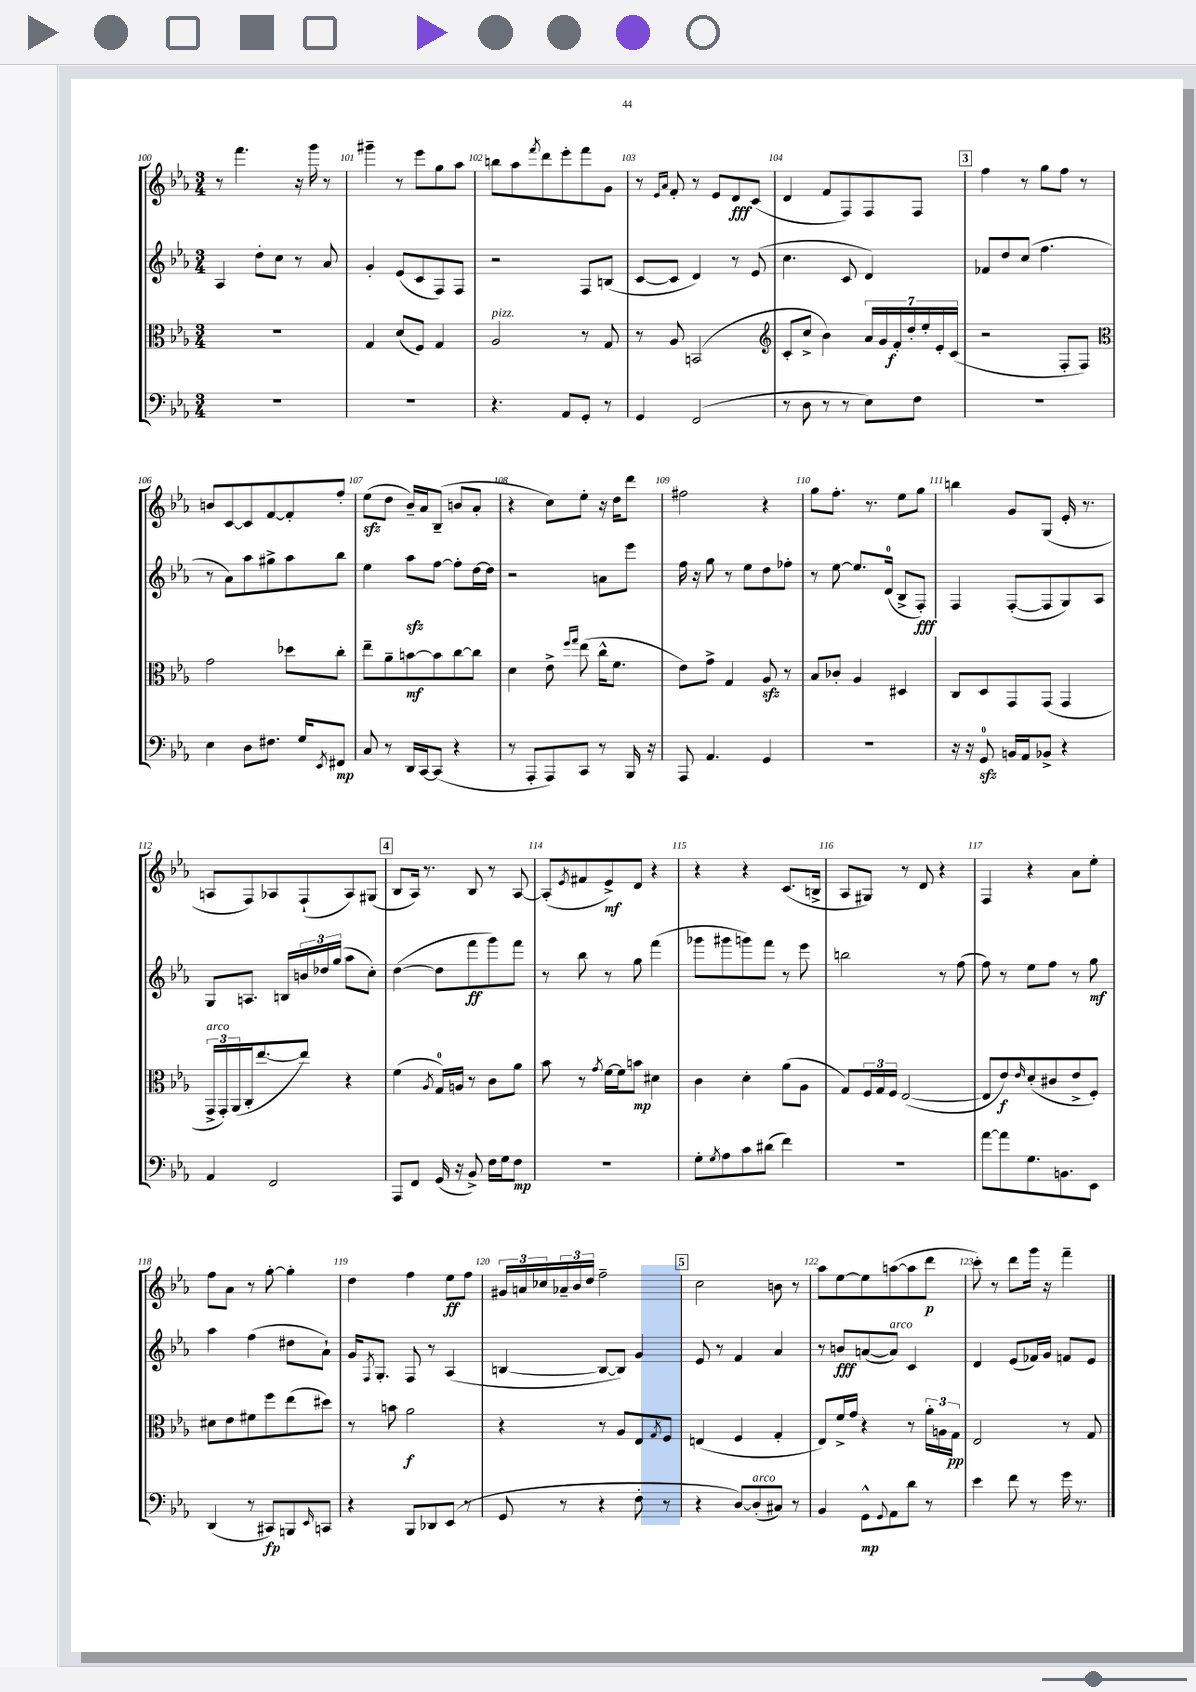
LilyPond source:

<<
\new StaffGroup <<
\new Staff = "s0" {
    \clef treble \key ees \major \numericTimeSignature \time 3/4
    r8 f'''4. r16 g'''16 r8 |
    gis'''4-- r8 ees'''8 g''8 aes''8 |
    b''8 aes''8 \acciaccatura { f'''8 } d'''8 ees'''8-. f'''8 g'8 |
    r8 \grace { ees'16 aes'16 } f'8-. r8 ees'8 d'8\fff c'8( |
    d'4 f'8 f8) f8 f8 |
    \mark \markup { \box "3" } f''4 r8 g''8 f''8 r8 |
    b'8 c'8~ c'8 f'8~ f'8-. f''8-. |
    ees''8\sfz( d''8 bes'16--) aes'16 bes8--( b'8 aes'8-. |
    r4 c''8) ees''8-. r16 d''16 d'''8 |
    fis''2 r4 |
    g''8 f''8.-. r8. ees''8 g''8 |
    b''4 g'8 g8( ees'16-. r8. |
    a8 f8) aes8 f8-!( aes8) gis8( |
    \mark \markup { \box "4" } bes8 aes16) r8. bes8 r8 aes8~ |
    aes8-.( \acciaccatura { ees'8 } fis'8 ees'8->\mf) d'8 r4 |
    r4 r4 c'8.( b16-> |
    aes8 gis8) r8 d'8 r4 |
    f4 r4 aes'8 ees''8-. |
    f''8 aes'8 r8 g''8~-. g''4-. |
    d''4 f''4 ees''8\ff f''8 |
    \tuplet 3/2 { gis'16 a'16 ces''16 } \tuplet 3/2 { aes'16-- bes'16 d''16 } f''2-- |
    \mark \markup { \box "5" } c''2 b'8 r8 |
    aes''8 ees''8~ ees''8 a''8~( a''8 d'''8\p |
    c'''8-.) r8 d'''8 g'''16 r16 f'''4-- \bar "|." |
}
\new Staff = "s1" {
    \clef treble \key ees \major \numericTimeSignature \time 3/4
    aes4 d''8-. c''8 r8 aes'8 |
    g'4-. ees'8( c'8 f8) f8 |
    r2 f8 b8( |
    c'8~ c'8 d'4) r8 ees'8( |
    c''4. c'8 d'4) |
    \mark \markup { \box "3" } fes'8 d''8 c''8( f''4. |
    r8 aes'8) aes''8 gis''8-> aes''8 bes''8 |
    ees''4 aes''8\sfz f''8~ f''8-. d''16~ d''16 |
    r2 a'8 ees'''8 |
    f''16 r16 g''8 r8 ees''8 d''8 fes''8-. |
    r8 ees''8~ ees''8. d'16-0( bes8-> f8-.\fff) |
    f4 f8~-.( f8 g8) aes8 |
    g8 a8. b16 \tuplet 3/2 { b'16 des''16 g''16( } aes''8 c''8-.) |
    \mark \markup { \box "4" } d''4~( d''8 f'''8\ff g'''8) f'''8 |
    r8 bes''8 r8 g''8 f'''4( |
    ges'''8 gis'''8 g'''8) f'''8 r8 ees'''8 |
    b''2 r8 f''8( |
    f''8) r8 ees''8 f''8 r8 g''8\mf |
    aes''4 f''4( dis''8 aes'8-!) |
    g'16 \acciaccatura { f8 } g8.-. f8 r8 aes4( |
    b4~ b8~ b8) g'4 |
    \mark \markup { \box "5" } ees'8 r8 f'4 aes'4 |
    r8 b'8\fff a'8~( a'8^\markup { \italic "arco" }) c'4 |
    d'4 ees'8( fes'16) g'16 f'8 ees'8 \bar "|." |
}
\new Staff = "s2" {
    \clef alto \key ees \major \numericTimeSignature \time 3/4
    R2. |
    g4 d'8( f8) g4 |
    aes2^\markup { \italic "pizz." } r8 g8 |
    r8 aes8 b,2( |
    \clef treble c'8-. c''8-> bes'4) \tuplet 7/4 { aes'16 g'16 f'16-.\f d''16-. ees''16-. ees'16-. c'16( } |
    \mark \markup { \box "3" } r2 f8-. f8) |
    \clef alto g'2 des''8 c''8-. |
    ees''8-- aes'8-- b'8~\mf b'8 c''8~ c''8 |
    d'4 ees'8-> \grace { f''16 g''16 } ees''8( c''16-^ f'8. |
    ees'8) g'8-> g4 aes8\sfz r8 |
    bes8 ces'8-. aes4 dis4 |
    c8 d8 g,8 g,8( g,4 |
    \tuplet 3/2 { g,16->^\markup { \italic "arco" } g,16-.) aes,16( } c16-. ees''8.~ ees''8) r4 |
    \mark \markup { \box "4" } f'4( \acciaccatura { aes8 } g16-0) a16 r8 c'8 aes'8 |
    bes'8 r8 \acciaccatura { g'8 } f'16~ f'16 b'8\mp dis'4 |
    c'4 d'4-. aes'8( aes8 |
    g8) \tuplet 3/2 { f16 g16 f16 } ees2~( |
    ees8 ees'8\f) \grace { ees'16 } d'8-.( cis'8 ees'8-> f8-.) |
    dis'8 ees'8 fis'8 f''8 ees''8( dis''8) |
    r8 b'8 aes'2\f |
    r4 r8 aes8 ees8 \acciaccatura { g8 } f8 |
    \mark \markup { \box "5" } e4( f4 g4-. |
    ees8) f'16-> g'16 r4 r8 \tuplet 3/2 { aes'16-. a16 g16\pp } |
    ees2 r8 g8 \bar "|." |
}
\new Staff = "s3" {
    \clef bass \key ees \major \numericTimeSignature \time 3/4
    R2. |
    R2. |
    r4. aes,8 g,8-. r8 |
    g,4 f,2( |
    r8 d8 r8 r8 ees8) f8 |
    \mark \markup { \box "3" } R2. |
    ees4 d8 fis8. g16 \acciaccatura { ees,8 } fis,8\mp |
    c8 r8 d,16 c,16~ c,8( r4 |
    r8 aes,,8-. aes,,8) c,8 r8 bes,,16 r16 |
    aes,,8 aes,4. g,4 |
    R2. |
    r16 r16 g,8-0\sfz b,16 aes,16 bes,8-> r4 |
    aes,4 f,2 |
    \mark \markup { \box "4" } aes,,8 f,8 g,16( r16 bes,8->) f16 g16 f8\mp |
    R2. |
    g8-. \acciaccatura { g8 } aes8 c'8 dis'8( f'4) |
    R2. |
    aes'8~ aes'8 g8. b,8. ees,8 |
    d,4( r8 cis,8\fp) b,,8 \grace { ees,16 } c,8 |
    r4 bes,,8 des,8 ees,8( r8 |
    g,8 r8 r4 f8-. r8 |
    \mark \markup { \box "5" } r4 d8~) d8-.^\markup { \italic "arco" }( cis8) r8 |
    bes,4 g,8-^\mp \appoggiatura { g,8 } aes,8 d'8 r8 |
    ees'4 f'8 r8 g'16 r8. \bar "|." |
}
>>
>>
\layout { \context { \Score currentBarNumber = #100 \override BarNumber.break-visibility = ##(#f #t #t) barNumberVisibility = #all-bar-numbers-visible } }
